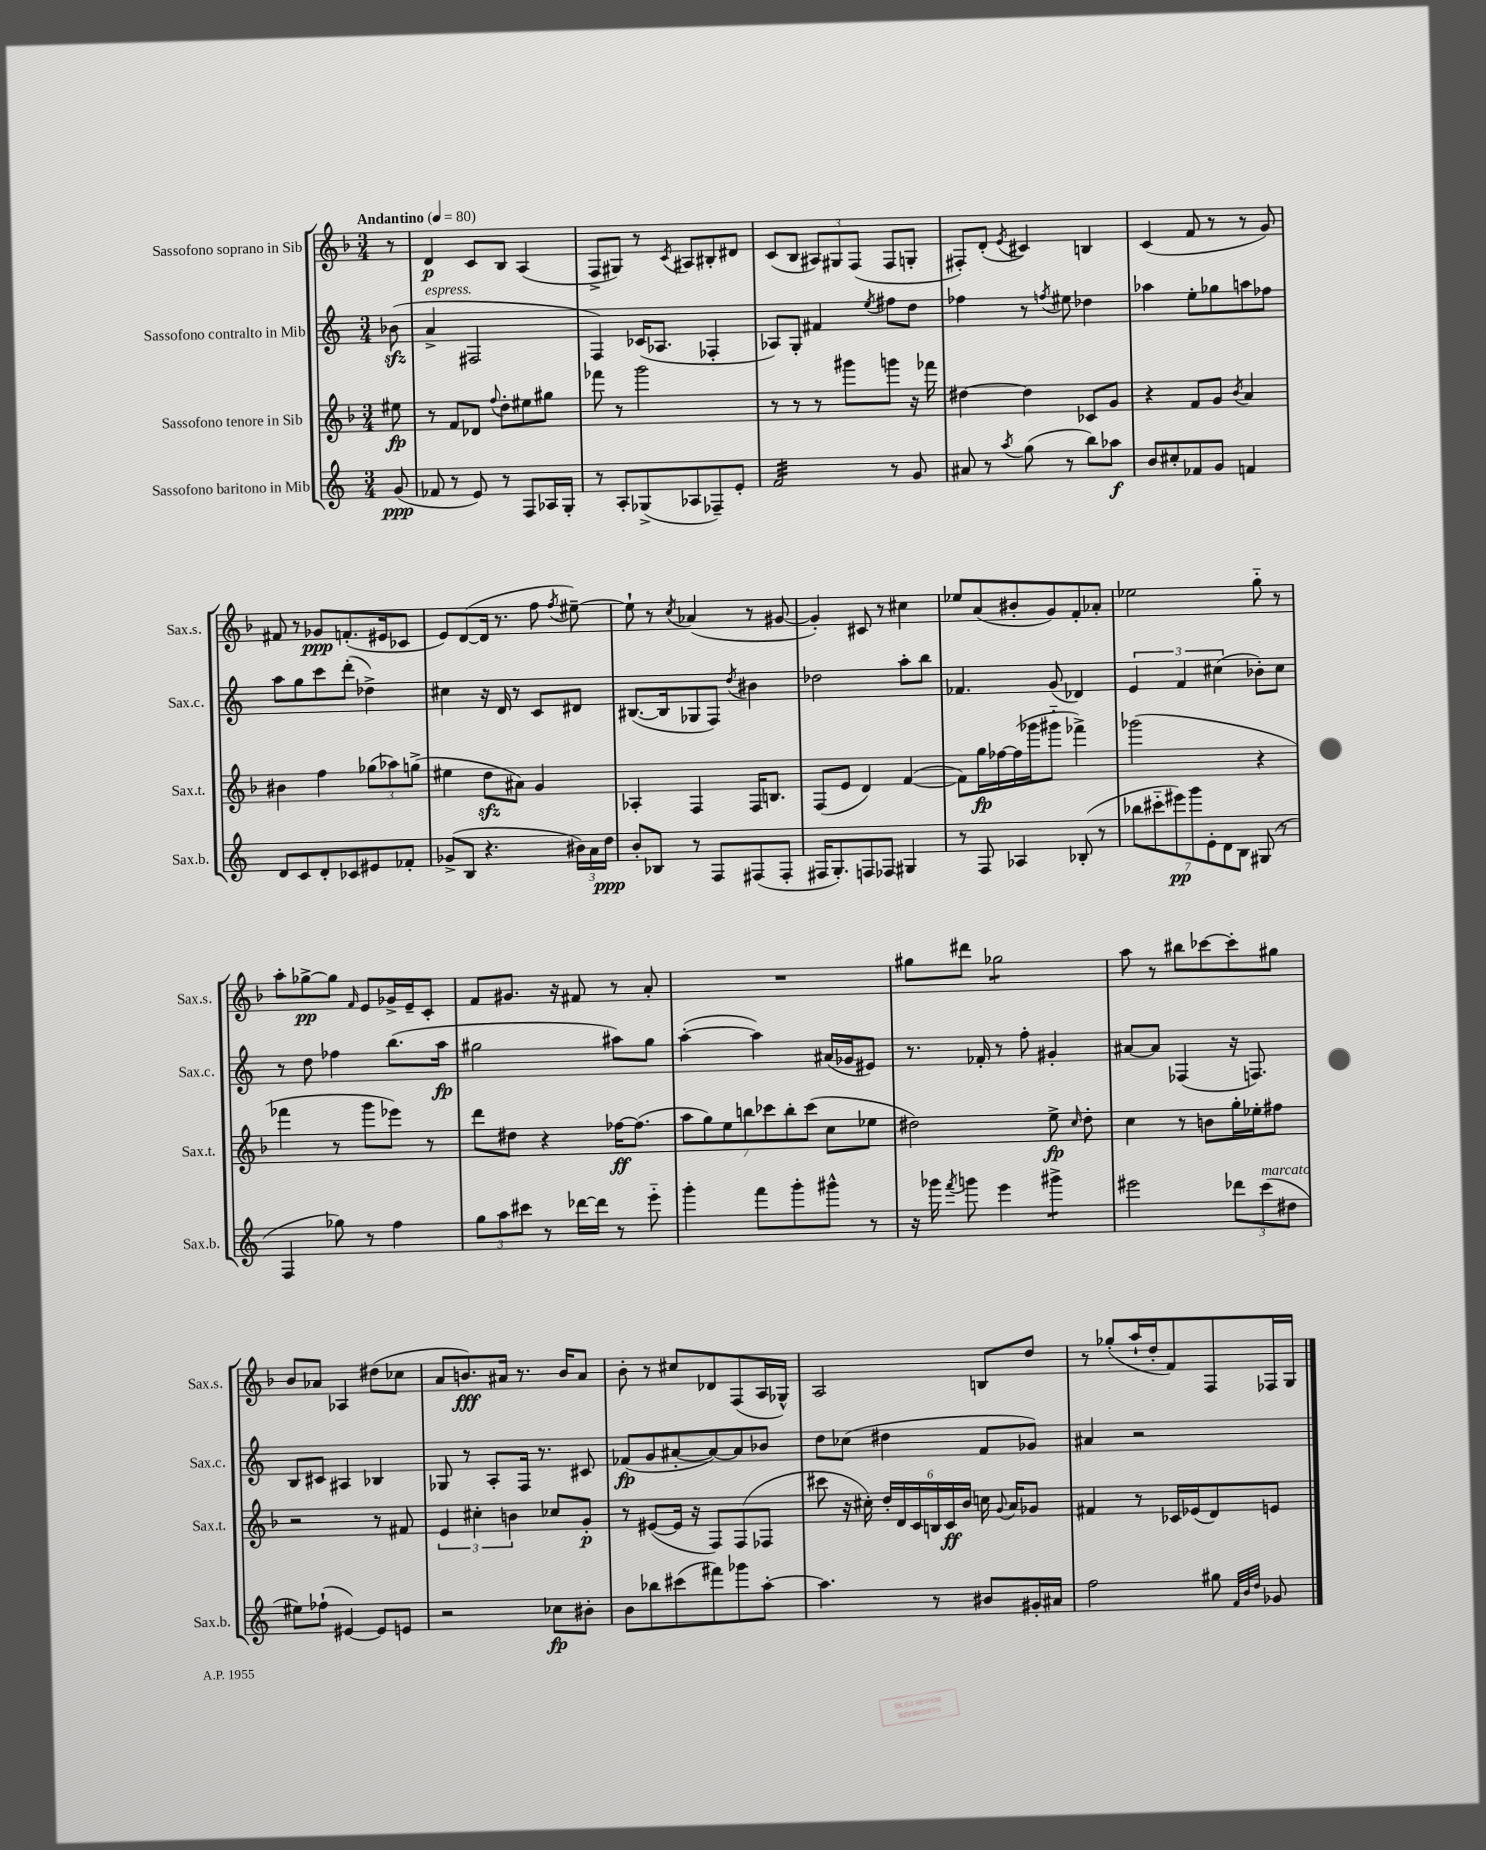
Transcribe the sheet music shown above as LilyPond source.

<<
\new StaffGroup <<
\new Staff = "s0" \with { instrumentName = "Sassofono soprano in Sib" shortInstrumentName = "Sax.s." } {
    \clef treble \key f \major \numericTimeSignature \time 3/4 \partial 8 \tempo "Andantino" 4 = 80
    \autoBeamOff r8 |
    d'4\p c'8[ bes8] a4( |
    f8[-> gis8]) r8 \acciaccatura { c'8 } ais8[ bis8-. dis'8] |
    c'8[( bes8] \tuplet 3/2 { ais8[) gis8 f8]( } f8[ g8]-. |
    fis8[-.) d'8]-.( \acciaccatura { e'8 } cis'4) b4 |
    c'4( f'8 r8 r8 g'8) |
    fis'8 r8 ges'8[\ppp f'8.-.( eis'16 ces'8] |
    e'8[) d'8~( d'16] r8. f''8 \acciaccatura { f''8 } eis''8~--) |
    eis''8-! r8 \acciaccatura { c''8 } aes'4( r8 gis'8~ |
    gis'4-.) cis'8 r8 cis''4 |
    ees''8[ a'8( bis'8-. g'8) f'8-. aes'8]-. |
    ees''2 g''8-_ r8 |
    a''8[-. ges''8~->\pp ges''8] \grace { f'16 } e'8[ ges'16-> e'16-- c'8]-. |
    f'8[ gis'8.] r16 fis'8 r8 a'8-. |
    R2. |
    gis''8[ dis'''8] ges''2:8 |
    a''8 r8 bis''8[ ces'''8~ ces'''8-. gis''8] |
    bes'8[ aes'8] aes4 dis''8[( ces''8] |
    a'8[ b'8.\fff) ais'16] r8. b'16[ ais'8] |
    bes'8-. r8 cis''8[ des'8 f8( a16 ges16]-^) |
    a2 b8[ d''8] |
    r8 ges''8[-.( a''16-! d''16-. f'8) f8 fes16 g16] \bar "|." |
}
\new Staff = "s1" \with { instrumentName = "Sassofono contralto in Mib" shortInstrumentName = "Sax.c." } {
    \clef treble \key c \major \numericTimeSignature \time 3/4 \partial 8
    \autoBeamOff bes'8\sfz( |
    a'4->^\markup { \italic "espress." } fis2 |
    f4) ces'16[( aes8.] fes4-. |
    aes8[) g8]-. fis'4 \acciaccatura { e''8 } fis''8[ d''8] |
    fes''4 r8 \acciaccatura { f''8 } eis''8 des''4 |
    aes''4 e''8[-. ges''8 a''8 fes''8] |
    a''8[ g''8 c'''8 d'''8]-.( des''4->) |
    cis''4 r16 d'16 r8 c'8[ dis'8] |
    bis8.[~( bis16 ges8 f8]) \acciaccatura { d''8 } bis'4 |
    des''2 a''8[-. b''8] |
    fes'4. g'8( des'4) |
    \tuplet 3/2 { e'4 f'4 cis''4( } bes'8[-.) cis''8] |
    r8 d''8 fes''4 b''8.[( a''16]\fp |
    gis''2 ais''8[) gis''8] |
    a''4~-.( a''4) ais'16[( ges'16 eis'8]) |
    r8. fes'16-. r8 f''8-. gis'4-. |
    ais'8[~ ais'8] fes4( r16 f8.) |
    b8[ cis'8] ais4 bes4 |
    ges8 r8 a8[-. f16] r8. cis'8 |
    fes'8[\fp( g'8 ais'8~-. ais'8~) ais'8 bes'8] |
    d''8[ ces''8]( dis''4 f'8[ ges'8]) |
    ais'4 r2 \bar "|." |
}
\new Staff = "s2" \with { instrumentName = "Sassofono tenore in Sib" shortInstrumentName = "Sax.t." } {
    \clef treble \key f \major \numericTimeSignature \time 3/4 \partial 8
    \autoBeamOff eis''8\fp |
    r8 f'8[ des'8] \appoggiatura { f''8 } d''8[-. eis''8 gis''8] |
    fes'''8 r8 g'''2 |
    r8 r8 r8 gis'''8[ g'''8] r16 fes'''16 |
    dis''4~ dis''4 ces'8[ g'8] |
    r4 f'8[ g'8] \acciaccatura { bes'8 } a'4 |
    bis'4 f''4 \tuplet 3/2 { ges''8[( aes''8) g''8]->( } |
    eis''4 d''8[\sfz ais'8]) g'4 |
    aes4-. f4 f16[ b8.] |
    f8[( e'8] d'4) f'4~( |
    f'8[) g''16\fp fes''16~ fes''16( ges'''16 gis'''8]-_ fes'''4->) |
    ges'''2( r4 |
    fes'''4 r8 g'''8[ ees'''8]) r8 |
    d'''8[ dis''8] r4 fes''16[~\ff fes''8.]( |
    \tuplet 7/4 { a''8[ g''8) e''8 b''8 ces'''8 b''8-. ces'''8]( } c''8[ ees''8] |
    dis''2) e''8->\fp \grace { c''16 } dis''8-. |
    c''4 r8 b'8[ g''16-. ees''16-. fis''8] |
    r2 r8 fis'8 |
    \tuplet 3/2 { e'4 cis''4-. b'4 } ces''8[ g'8]-.\p |
    r8 eis'8[~( eis'16] r16 f8[) f8( fes8] |
    cis'''8 r16 cis''16-.) \tuplet 6/4 { d''16[-. d'16 c'16 b16 c'16\ff bes'16] } c''16 \appoggiatura { g'8 } a'16[ ges'8] |
    fis'4 r8 ces'16[ ees'16( d'8) e'8] \bar "|." |
}
\new Staff = "s3" \with { instrumentName = "Sassofono baritono in Mib" shortInstrumentName = "Sax.b." } {
    \clef treble \key c \major \numericTimeSignature \time 3/4 \partial 8
    \autoBeamOff g'8\ppp( |
    fes'8 r8 e'8) r8 f8[ aes16 g16]-. |
    r8 a8[-. ges8->( aes8 fes8--) e'8]-. |
    f'2:32 r8 g'8 |
    ais'8 r8 \acciaccatura { a''8 } g''8( r8 b''8[) aes''8]\f |
    b'8[ cis''8-. fes'8 g'8] f'4 |
    d'8[ c'8 d'8-. ces'8 eis'8 fes'8]-. |
    ges'8[->( b8] r4. \tuplet 3/2 { bis'16[) a'16 d''16]\ppp } |
    b'8[-. bes8] r8 f8[ fis8( fis8]-. |
    fis16[ g8.-.) f8 fes8] gis4 |
    r8 f8 aes4 bes8-.( r8 |
    \tuplet 7/4 { bes''8[ cis'''8-_ eis'''8\pp) g'''8 e'8-. d'8 b8] } gis8( r8 |
    f4 ges''8) r8 f''4 |
    \tuplet 3/2 { g''8[ a''8 cis'''8] } r8 des'''16[~ des'''16] r8 e'''8-_ |
    g'''4-. f'''8[ g'''8-. gis'''8]-^ r8 |
    r16 ges'''16 \acciaccatura { f'''8 } g'''8 e'''4 gis'''4:8-> |
    eis'''2 \tuplet 3/2 { des'''8[ c'''8^\markup { \italic "marcato" }( dis''8] } |
    eis''8[) fes''8]-!( eis'4~) eis'8[ e'8] |
    r2 ces''8[\fp bis'8]-. |
    b'8[ bes''8 cis'''8( fis'''8) ges'''8 a''8]~-. |
    a''4. r8 bis'8[ gis'16-. ais'16] |
    f''2 gis''8 \grace { f'32[ b'32 d''32] } ges'8 \bar "|." |
}
>>
>>
\layout { \context { \Score \remove "Bar_number_engraver" } }
